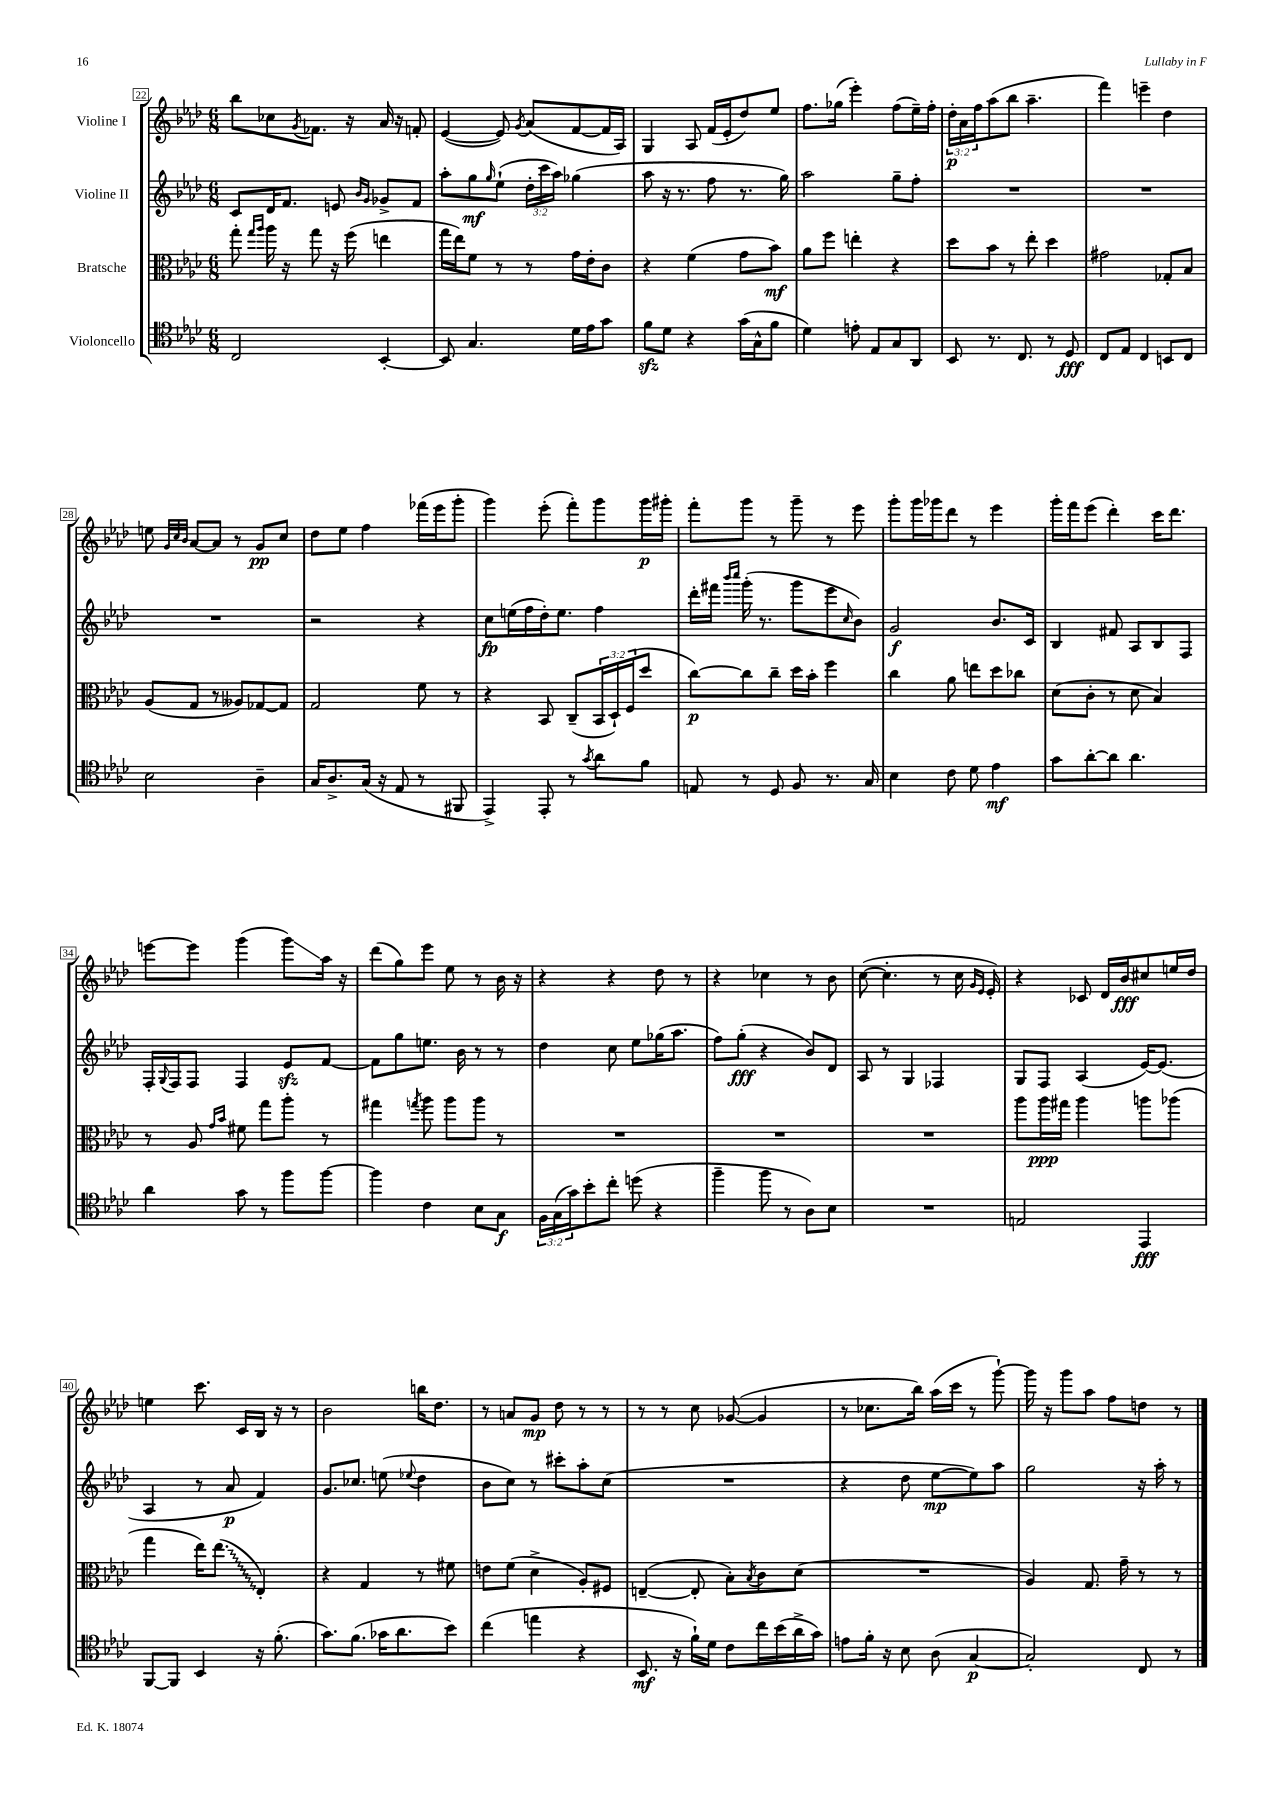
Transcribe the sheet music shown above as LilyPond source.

<<
\new StaffGroup <<
\new Staff = "s0" \with { instrumentName = "Violine I" } {
    \clef treble \key aes \major \numericTimeSignature \time 6/8 \override Staff.TupletNumber.text = #tuplet-number::calc-fraction-text
    bes''8 ces''8 \acciaccatura { g'8 } fes'8. r16 aes'16 r16 f'8-. |
    ees'4~( ees'8) \acciaccatura { g'8 } aes'8( f'8~ f'16 aes16) |
    g4 aes8 f'16( ees'16-. des''8) ees''8 |
    f''8. ges''16( ees'''4-.) f''8( ees''16--) f''16-. |
    \tuplet 3/2 { des''16-.\p aes'16 f''16 } aes''8( bes''8 aes''4.-- |
    f'''4) e'''4-- des''4 |
    e''8 \grace { g'32 c''32 bes'32 } aes'8~ aes'8 r8 g'8\pp c''8 |
    des''8 ees''8 f''4 fes'''16( ees'''16 g'''8-. |
    g'''4) ees'''8-.( f'''8-.) g'''8 g'''16\p gis'''16-. |
    f'''8-. g'''8 r8 g'''8-- r8 ees'''8 |
    g'''8-. g'''16 ges'''16 des'''8 r8 ees'''4 |
    g'''16-. f'''16 ees'''8( des'''4-.) c'''16 des'''8. |
    e'''8~ e'''8 g'''4( g'''8\glissando) aes''16 r16 |
    des'''8( g''8) ees'''8 ees''8 r8 bes'16 r16 |
    r4 r4 des''8 r8 |
    r4 ces''4 r8 bes'8 |
    c''8~( c''4.-. r8 c''16 \grace { g'16 ees'16 } ees'16-.) |
    r4 ces'8 des'16 bes'16\fff cis''8 e''16 des''16 |
    e''4 c'''8. c'16 bes16 r16 r8 |
    bes'2 b''16 des''8. |
    r8 a'8 g'8\mp des''8 r8 r8 |
    r8 r8 c''8 ges'8~( ges'4 |
    r8 ces''8. bes''16) aes''16( c'''16 r8 g'''8~-!) |
    g'''16 r16 g'''8 aes''8 f''8 d''8 r8 \bar "|." |
}
\new Staff = "s1" \with { instrumentName = "Violine II" } {
    \clef treble \key aes \major \numericTimeSignature \time 6/8 \override Staff.TupletNumber.text = #tuplet-number::calc-fraction-text
    c'8 des'16 f'8. e'8 \grace { bes'16 g'16 } ges'8-> f'8 |
    aes''8-. g''8\mf \grace { g''16 } ees''8-!( \tuplet 3/2 { des''16-. c'''16 aes''16) } ges''4( |
    aes''8 r16 r8. f''8 r8. g''16) |
    aes''2 g''8-- f''8-. |
    R2. |
    R2. |
    R2. |
    r2 r4 |
    c''8\fp e''16( f''16 des''16-.) e''8. f''4 |
    des'''16-. fis'''16 \grace { bes'''16 c''''16 } g'''16-.( r8. g'''8 ees'''8 \grace { c''16 } bes'8) |
    g'2\f bes'8. c'16 |
    bes4 fis'8 aes8 bes8 f8 |
    f16-. \appoggiatura { g8 } f16 f8 f4 ees'8\sfz f'8~ |
    f'8 g''8 e''8. bes'16 r8 r8 |
    des''4 c''8 ees''8 ges''16( aes''8. |
    f''8) g''8-.\fff( r4 bes'8) des'8 |
    aes8 r8 g4 fes4 |
    g8 f8 aes4( ees'16~) ees'8.( |
    aes4 r8 aes'8\p f'4) |
    g'8. ces''8. e''8( \appoggiatura { ees''8 } des''4 |
    bes'8 c''8) r8 cis'''8-. aes''8-. c''8( |
    R2. |
    r4 des''8 ees''8~\mp ees''8) aes''8 |
    g''2 r16 aes''16-. r8 \bar "|." |
}
\new Staff = "s2" \with { instrumentName = "Bratsche" } {
    \clef alto \key aes \major \numericTimeSignature \time 6/8 \override Staff.TupletNumber.text = #tuplet-number::calc-fraction-text
    g''8-. \grace { g''16 aes''16 } aes''16 r16 g''8 r16 f''16( e''4 |
    g''16 ees''16) f'8 r8 r8 g'16 ees'16-. c'8 |
    r4 f'4( g'8 bes'8\mf) |
    aes'8 f''8 e''4-. r4 |
    des''8 bes'8 r8 ees''8-. des''4 |
    gis'2 ges8-. bes8 |
    aes8( g8 r8 aeses8) ges8~ ges8 |
    g2 f'8 r8 |
    r4 bes,8 c8--( \tuplet 3/2 { bes,16 des16-!) f16( } des''8 |
    c''8~\p) c''8 c''8-- des''16 bes'16-. f''4 |
    c''4 aes'8 e''8 des''8 ces''8 |
    des'8( c'8-. r8 des'8 bes4) |
    r8 aes8 \grace { g'16 bes'16 } fis'8 g''8 aes''8-. r8 |
    gis''4 \acciaccatura { g''8 } aes''8 aes''8 aes''8 r8 |
    R2. |
    R2. |
    R2. |
    aes''8 aes''16\ppp gis''16 aes''4 a''8 aes''8( |
    g''4 ees''16) \once \override Glissando.style = #'zigzag ees''8.\glissando( ees4-.) |
    r4 g4 r8 fis'8 |
    e'8 f'8( des'4-> aes8-.) fis8 |
    e4~--( e8-. bes8-.) \acciaccatura { bes8 } c'8 des'8( |
    R2. |
    aes4) g8. g'16-- r8 r8 \bar "|." |
}
\new Staff = "s3" \with { instrumentName = "Violoncello" } {
    \clef tenor \key aes \major \numericTimeSignature \time 6/8 \override Staff.TupletNumber.text = #tuplet-number::calc-fraction-text
    c2 bes,4~-. |
    bes,8 g4. des'16 ees'16 g'8 |
    f'8\sfz des'8 r4 g'16( g16-^ f'8 |
    des'4) e'8-. ees8 g8 aes,8 |
    bes,8 r8. c8. r8 des8\fff |
    c8 ees8 c4 b,8 c8 |
    bes2 aes4-- |
    g16 aes8.-> g16( r16 ees8 r8 fis,8 |
    ees,4->) ees,8-. r8 \acciaccatura { g'8 } aes'8 f'8 |
    e8 r8 des8 f8 r8. g16 |
    bes4 c'8 des'8 ees'4\mf |
    g'8 aes'8~-. aes'8 aes'4. |
    aes'4 g'8 r8 f''8 f''8~ |
    f''4 c'4 bes8 g8\f |
    \tuplet 3/2 { f16 g16( g'16) } bes'8-. c''8-. d''8( r4 |
    f''4-- f''8 r8 aes8) bes8 |
    R2. |
    e2 ees,4\fff |
    f,8~ f,8 bes,4 r16 f'8.-.( |
    g'8.) f'8.( ges'16 aes'8. bes'8) |
    c''4( e''4 r4 |
    bes,8.\mf r16 f'16-!) des'16 c'8 c''16 bes'16( aes'16-> g'16) |
    e'8 f'16-. r16 bes8 aes8( g4~\p |
    g2-.) c8 r8 \bar "|." |
}
>>
>>
\layout { \context { \Score currentBarNumber = #22 \override BarNumber.stencil = #(make-stencil-boxer 0.1 0.3 ly:text-interface::print) } }
